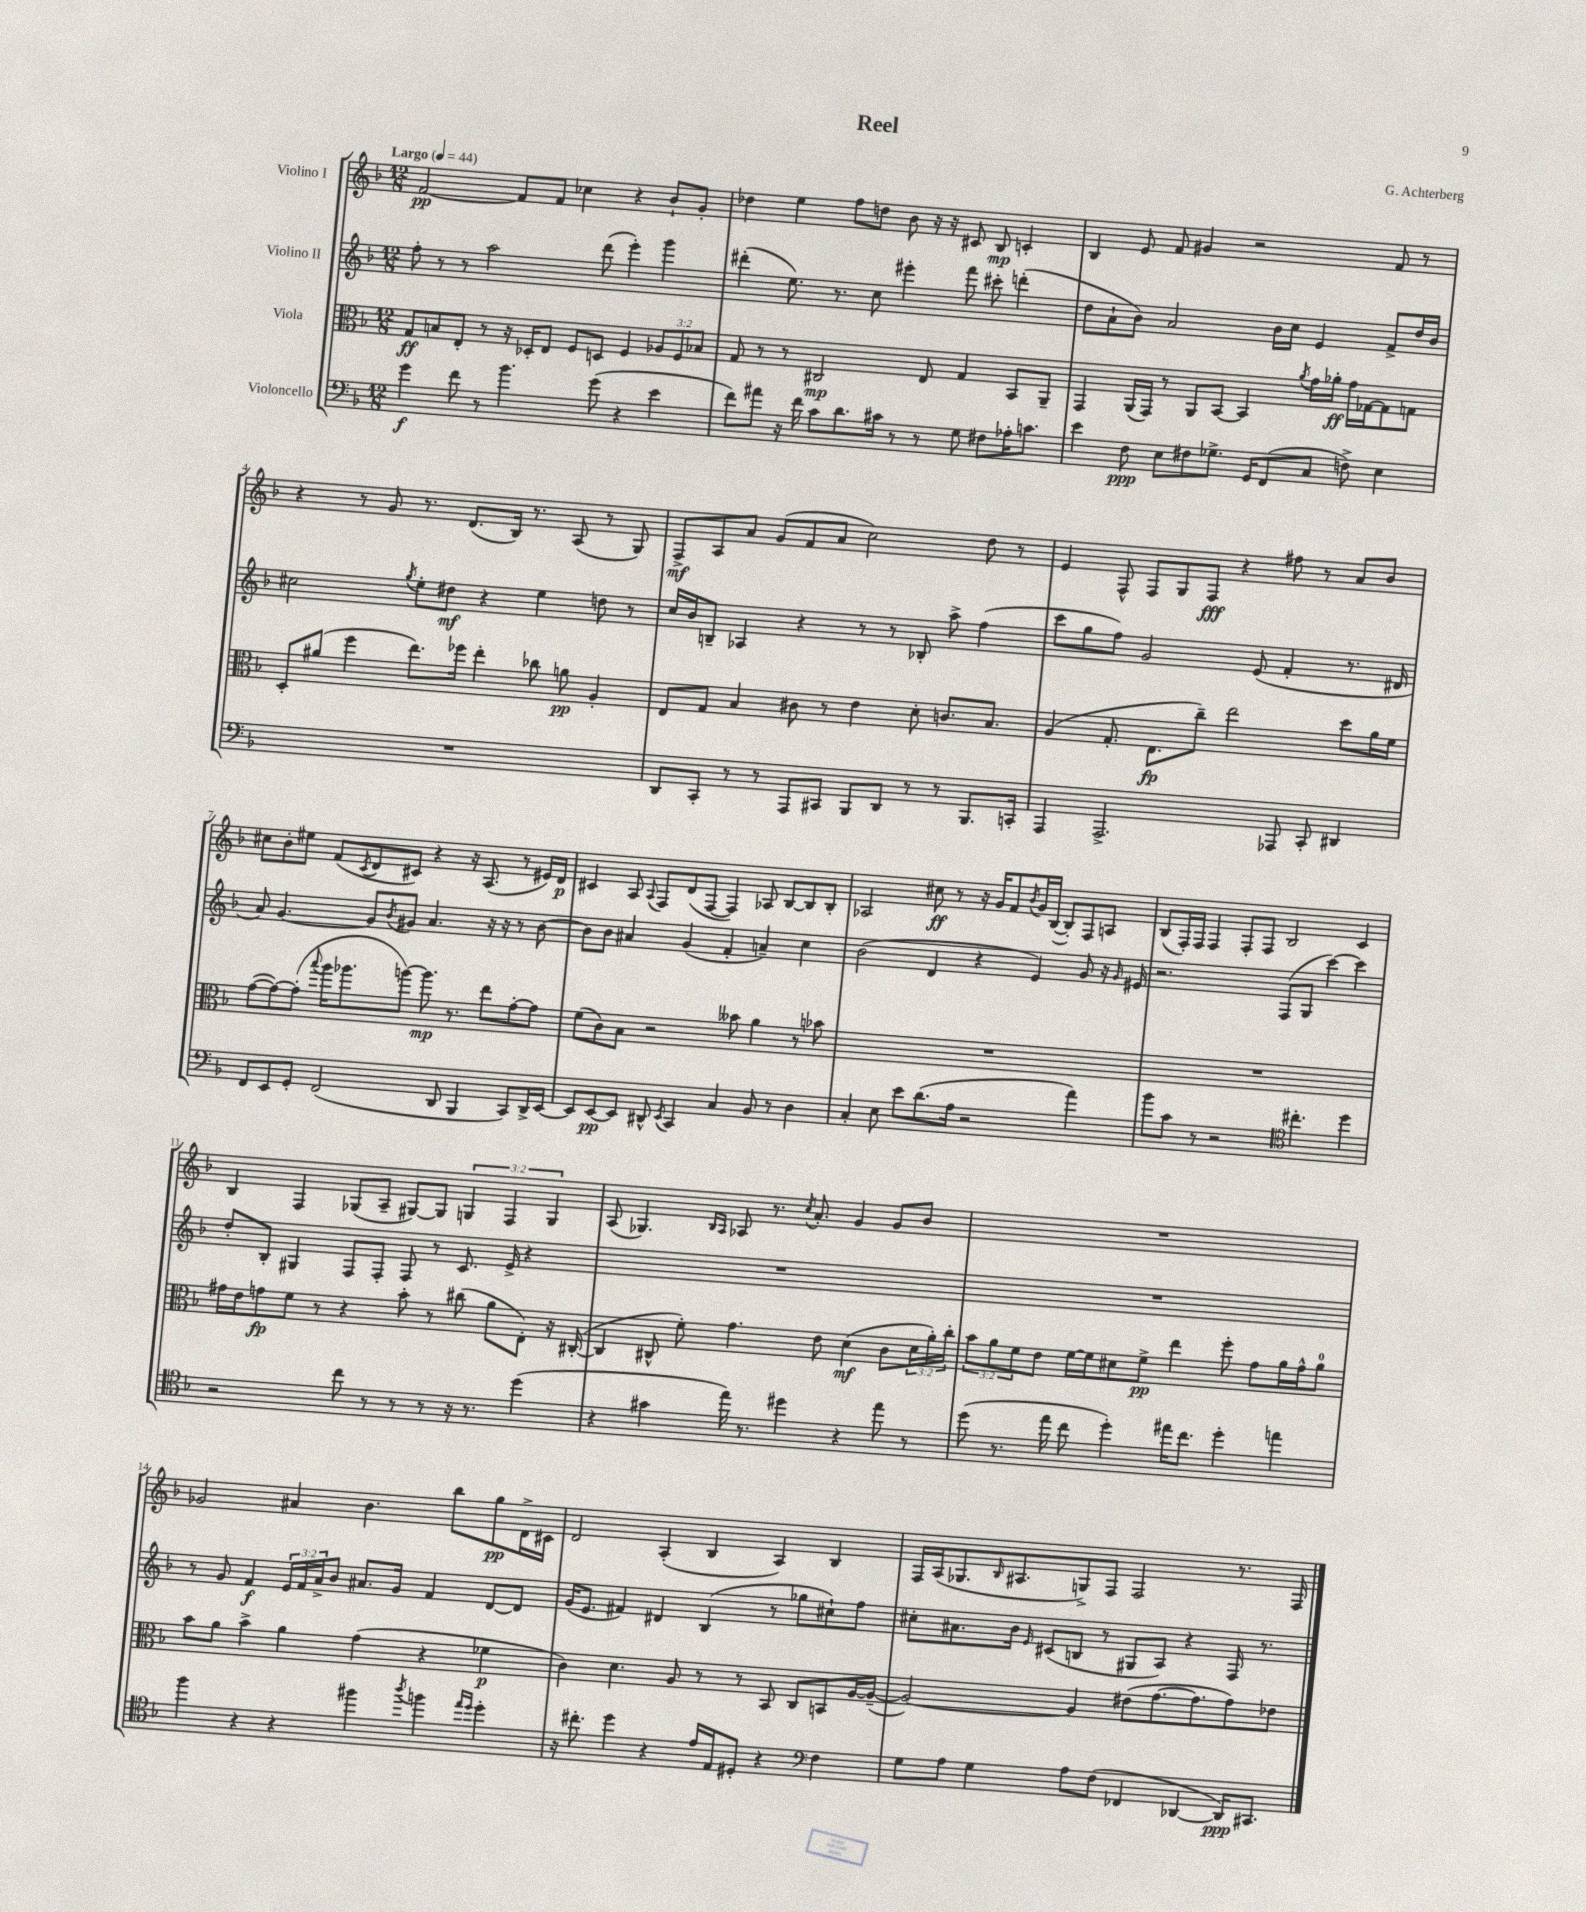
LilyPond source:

\header { title = "Reel" composer = "G. Achterberg" }
<<
\new StaffGroup <<
\new Staff = "s0" \with { instrumentName = "Violino I" } {
    \clef treble \key f \major \numericTimeSignature \time 12/8 \override Staff.TupletNumber.text = #tuplet-number::calc-fraction-text \tempo "Largo" 4 = 44
    f'2~\pp f'8 f'8 ces''4 r4 bes'8-! g'8-. |
    des''4 e''4 f''8 d''8 bes'8 r16 r16 cis'8 bes8\mp c'4-. |
    bes4 e'8 f'8 gis'4 r2 f'8 r8 |
    r4 r8 g'8 r8. d'8.( bes16) r8. a8( r8 g8) |
    f8->\mf a8 a'8 g'8( f'8 a'8 c''2) d''8 r8 |
    e'4 f8-^ f8 g8 f8\fff r4 fis''8 r8 a'8 bes'8 |
    cis''8 bes'8-. eis''8 f'8( \acciaccatura { c'8 } d'8 cis'8) r4 r16 a8.( r8 eis'16) d'16\p |
    cis'4 a8 \appoggiatura { a8 } f8 d'8( f8~ f4) aes8 bes8~ bes8 bes8-. |
    aes2 cis''8\ff r8 r16 g'16 f'8 \acciaccatura { bes'8 } g'16 bes16~( bes8-.) f8 a8 |
    bes8( f16-.) f16 f4 f8-. f8 bes2 c'4 |
    bes4 f4 ges8( a8-- gis8~) gis8 \tuplet 3/2 { g4 f4 g4 } |
    a8( ges4.) \grace { bes16 a16 } aes8 r8. \acciaccatura { c''8 } a'8.-. g'4 g'8 bes'8 |
    R1. |
    ges'2 ais'4 bes'4. bes''8 g''8\pp d'16-> cis'16 |
    d'2 a4-.( bes4 a4) bes4 |
    f16 a16( ges8. \grace { bes16 } ais8. g8->) f8 f2 r8. f16 \bar "|." |
}
\new Staff = "s1" \with { instrumentName = "Violino II" } {
    \clef treble \key f \major \numericTimeSignature \time 12/8 \override Staff.TupletNumber.text = #tuplet-number::calc-fraction-text
    f''8-. r8 r8 a''2 d'''8( e'''4-.) g'''4 |
    dis'''4-.( e''8.) r8. c''8 eis'''4-. f'''8 cis'''8-. d'''4-.( |
    d''8 a'8-! bes'8) a'2 bes'16 c''16 e'4 f'8-> d''16 bes'16 |
    cis''2 \acciaccatura { g''8 } e''8-. dis''8\mf r4 e''4 d''8 r8 |
    c''16 bes'16 b8-- aes4 r4 r8 r8 bes8-. a''8-> f''4( |
    c'''8 g''8 f''8) g'2 e'8( f'4-. r8. dis'16 |
    a'8) g'4.~ g'8 \acciaccatura { bes'8 } gis'8 a'4. r16 r16 r8 bes'8~ |
    bes'8 bes'8 ais'4 g'4( f'4-. a'4--) c''4 |
    bes'2( d'4 r4 e'4) g'8 r16 \grace { g'16 } eis'16 |
    r2. f8( g8 c'''4~) c'''4 |
    d''8-. bes8-. gis4 f8 f8-. f8 r8 c'8. e'16-> r4 |
    R1. |
    R1. |
    r8 g'8 f'4\f \tuplet 3/2 { e'16 f'16 a'16-> } bes'8 ais'8. g'16 f'4 d'8~ d'8 |
    g'16( e'8. fis'4) dis'4 bes4( r8 ges''8 cis''8-!) f''8 |
    cis''8-. ais'8. bes'16 \grace { e'16 } cis'8( b8 r8 gis8 a8) r4 f16 r8. \bar "|." |
}
\new Staff = "s2" \with { instrumentName = "Viola" } {
    \clef alto \key f \major \numericTimeSignature \time 12/8 \override Staff.TupletNumber.text = #tuplet-number::calc-fraction-text
    g8\ff b8 e8-. r8 r16 des16-. e8 f8 d8 f4 \tuplet 3/2 { aes8 f8 bes8 } |
    g8 r8 r8 cis2\mp e8 g4 bes,8 a,8-- |
    g,4 a,16( g,16) r8 a,8 bes,8~ bes,4 \acciaccatura { a'8 } g'16 aes'16-.\ff g'16 ges16~ ges8 g8 |
    d8-. ais'8( f''4 e''8.) fes''16 e''4-. ces''8 a'8\pp a4-. |
    e8 g8 bes4 cis'8 r8 e'4 d'8-. c'8. bes8. |
    a4( g8.-. e8.\fp c''8--) e''2 d''8 a'16 f'16 |
    g'8~( g'8~) g'8-.( \appoggiatura { bes''8 } a''16 aes''8. a''8~) a''8.\mp r8. e''8 g'8~-. g'8 |
    f'8( c'8) bes8 r2 beses'8 a'4 r8 bes'8 |
    R1. |
    R1. |
    gis'16 e'16 g'8\fp f'8 r8 r4 bes'8-. r8 cis''8( a'8 e8-.) r16 cis16~-.( |
    cis4 cis8-^ f'8-.) g'4. e'8 d'4\mf( c'8 \tuplet 3/2 { d'16 a'16-.) c''16-. } |
    \tuplet 3/2 { bes'8 a'8 f'8 } e'8 f'16~ f'16 dis'8 f'8->\pp e''4 f''8-. g'8 a'16 g'16-^ a'8-0 |
    bes'8 a'8 bes'4-> a'4 g'4( r4 fes'4\p |
    c'4) d'4. a8 r8 r8 bes,8 c8 b,8 a16~ a16~--( |
    a2~) a4 eis'8( g'8.~ g'8. g'8) ees'8 \bar "|." |
}
\new Staff = "s3" \with { instrumentName = "Violoncello" } {
    \clef bass \key f \major \numericTimeSignature \time 12/8
    g'4\f f'8 r8 bes'4. g'8( r4 e'4 |
    f'8) ais'8 r16 f'16 c'8 d'8. cis'16 r8 r8 g8 fis8 aes16-. c'8. |
    e'4 f8\ppp e8 fis8 ges8.-> g,16 f,8( c8 f8->) e4 |
    R1. |
    d,8 c,8-. r8 r8 a,,8 cis,8 bes,,8 d,8 r8 r8 bes,,8. c,16-. |
    a,,4 a,,2.-> aes,,8 c,8-. dis,4 |
    f,8 e,8 g,8-. f,2( d,8 bes,,4 c,8) d,16-> e,16~ |
    e,8 e,8~\pp e,8 dis,8-^ \acciaccatura { e,8 } c,4 c4 bes,8 r8 d4 |
    c4-. e8 e'8 d'8.( a16 r2 a'4) |
    bes'8 c'8 r8 r2 \clef tenor cis''4.-. d''4 |
    r2 c''8 r8 r8 r8 r16 r8. d''4( |
    r4 gis'4 e''16) r8. dis''4 r4 e''8 r8 |
    d''8( r8. e''16 c''8 d''4-.) eis''16 c''8. d''4-. e''4 |
    f''4 r4 r4 fis''4 \acciaccatura { a''8 } f''4 \grace { e''16 d''16 } d''4-. |
    r16 cis''8.-. d''4 r4 e'16 e16 dis8-. r4 \clef bass f4 |
    g8 a8 g4 a8 f8( fes,4 des,4~ des,16\ppp) cis,8. \bar "|." |
}
>>
>>
